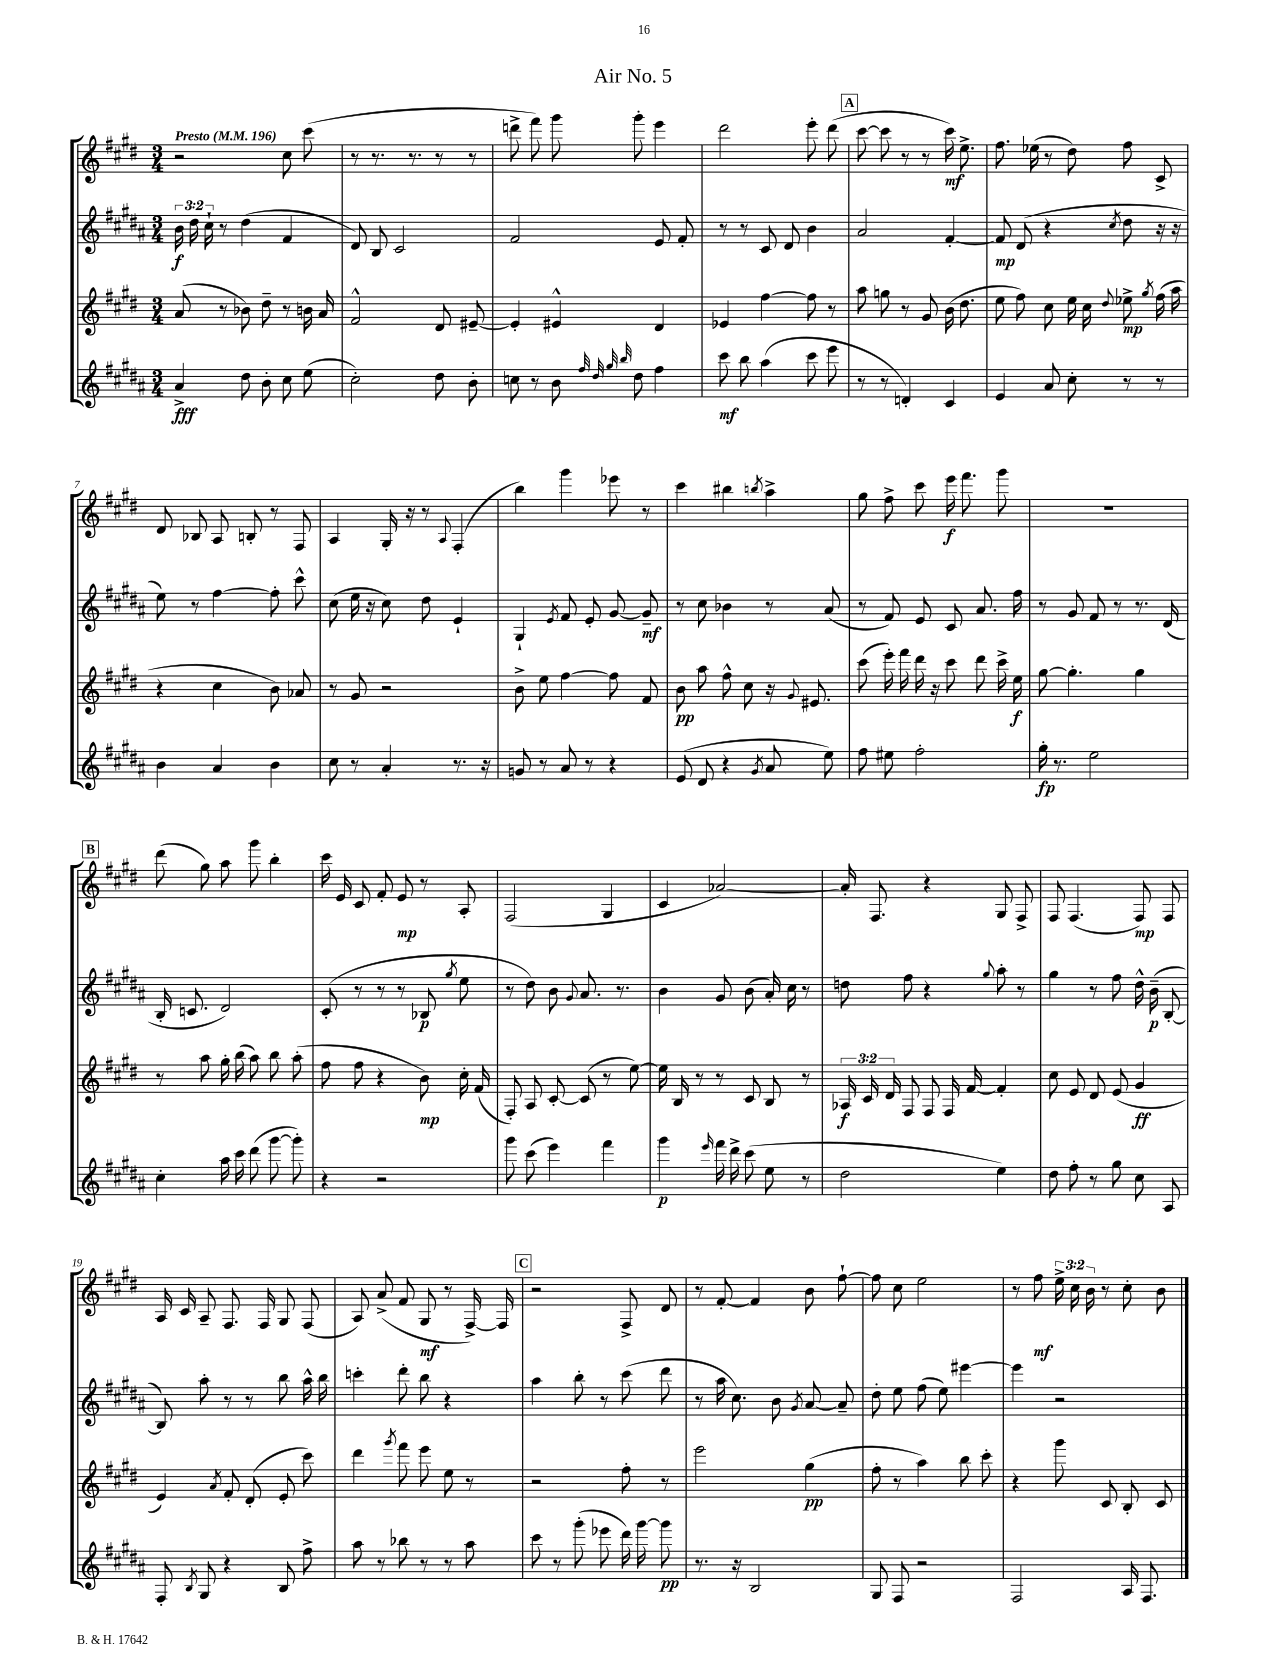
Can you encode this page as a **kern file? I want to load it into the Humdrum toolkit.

**kern	**dynam	**kern	**dynam	**kern	**dynam	**kern	**dynam
*part4	*part4	*part3	*part3	*part2	*part2	*part1	*part1
*staff4	*staff4	*staff3	*staff3	*staff2	*staff2	*staff1	*staff1
*clefG2	*	*clefG2	*	*clefG2	*	*clefG2	*
*k[f#c#g#d#a#]	*	*k[f#c#g#d#]	*	*k[f#c#g#d#a#]	*	*k[f#c#g#d#]	*
*M3/4	*	*M3/4	*	*M3/4	*	*M3/4	*
*MM196	*	*MM196	*	*MM196	*	*MM196	*
=1	=1	=1	=1	=1	=1	=1	=1
!	!	!	!	!	!	!LO:TX:a:B:t=Presto	!
4a#^/	fff	(8a/	.	24b\	f	2r	.
.	.	.	.	24dd#\	.	.	.
.	.	.	.	24cc#`\	.	.	.
.	.	8r	.	8r	.	.	.
8dd#\	.	8b-X\)	.	(4dd#\	.	.	.
8b'\	.	8dd#~\	.	.	.	.	.
8cc#\	.	8r	.	4f#/	.	8cc#\	.
(8ee\	.	16bn\	.	.	.	(8ccc#\	.
.	.	16a/	.	.	.	.	.
=2	=2	=2	=2	=2	=2	=2	=2
2cc#'\)	.	2f#^^/	.	8d#/)	.	8r	.
.	.	.	.	8B/	.	8.r	.
.	.	.	.	2c#/	.	.	.
.	.	.	.	.	.	8.r	.
8dd#\	.	8d#/	.	.	.	8r	.
8b'\	.	[8e#X~/	.	.	.	8r	.
=3	=3	=3	=3	=3	=3	=3	=3
8ccn\	.	4e#'/]	.	2f#/	.	8dddn^\	.
8r	.	.	.	.	.	8fff#\)	.
8b\	.	4e#X^^/	.	.	.	8ggg#\	.
32qqff#/	.	.	.	.	.	.	.
32qqdd#/	.	.	.	.	.	.	.
32qqgg#/	.	.	.	.	.	.	.
32qqbb/	.	.	.	.	.	.	.
8dd#\	.	.	.	.	.	8ggg#'\	.
4ff#\	.	4d#/	.	8e/	.	4eee\	.
.	.	.	.	8f#'/	.	.	.
=4	=4	=4	=4	=4	=4	=4	=4
8ccc#\	mf	4e-X/	.	8r	.	2ddd#\	.
8bb\	.	.	.	8r	.	.	.
(4aa#\	.	[4ff#\	.	8c#/	.	.	.
.	.	.	.	8d#/	.	.	.
8ccc#\	.	8ff#\]	.	4b\	.	8eee'\	.
8eee\	.	8r	.	.	.	(8ddd#\	.
!!LO:REH:place=s1:t=A
=5	=5	=5	=5	=5	=5	=5	=5
8r	.	8aa\	.	2a#/	.	[8ccc#\	.
8r	.	8ggn\	.	.	.	8ccc#\]	.
4dn'/)	.	8r	.	.	.	8r	.
.	.	8g#/	.	.	.	8r	.
4c#/	.	(16b\	.	[4f#'/	.	16ccc#\)	mf
.	.	8.dd#\	.	.	.	8.ee^\	.
=6	=6	=6	=6	=6	=6	=6	=6
4e/	.	8ee\	.	8f#/]	mp	8.ff#\	.
.	.	8ff#\)	.	(8d#/	.	.	.
.	.	.	.	.	.	(16ee-X\	.
8a#/	.	8cc#\	.	4r	.	8r	.
8cc#'\	.	16ee\	.	.	.	8dd#\)	.
.	.	16cc#\	.	.	.	.	.
.	.	8qqdd#/	.	8qcc#/	.	.	.
8r	.	8ee-X^\	mp	8dd#\	.	8ff#\	.
.	.	8qgg#/	.	.	.	.	.
8r	.	(16ff#\	.	16r	.	8c#^/	.
.	.	16aa\	.	16r	.	.	.
!!LO:LB:g=z
=7	=7	=7	=7	=7	=7	=7	=7
4b\	.	4r	.	8ee\)	.	8d#/	.
.	.	.	.	8r	.	8B-X/	.
4a#/	.	4cc#\	.	[4ff#\	.	8A/	.
.	.	.	.	.	.	8Bn'/	.
4b\	.	8b\)	.	8ff#'\]	.	8r	.
.	.	8a-X/	.	8ccc#^^\	.	8F#/	.
=8	=8	=8	=8	=8	=8	=8	=8
8cc#\	.	8r	.	(8cc#\	.	4A/	.
8r	.	8g#/	.	16ee\	.	.	.
.	.	.	.	16r	.	.	.
4a#'/	.	2r	.	8cc#\)	.	16G#'/	.
.	.	.	.	.	.	16r	.
.	.	.	.	8dd#\	.	8r	.
.	.	.	.	.	.	8qqA/	.
8.r	.	.	.	4e`/	.	(4F#'/	.
16r	.	.	.	.	.	.	.
=9	=9	=9	=9	=9	=9	=9	=9
8gn/	.	8b^\	.	4G#`/	.	4bb\)	.
8r	.	8ee\	.	.	.	.	.
.	.	.	.	8qe/	.	.	.
8a#/	.	[4ff#\	.	8f#/	.	4ggg#\	.
8r	.	.	.	8e'/	.	.	.
4r	.	8ff#\]	.	[8g#/	.	8eee-X\	.
.	.	8f#/	.	8g#~/]	mf	8r	.
=10	=10	=10	=10	=10	=10	=10	=10
(8e/	.	8b\	pp	8r	.	4ccc#\	.
8d#/	.	8aa\	.	8cc#\	.	.	.
4r	.	8ff#^^\	.	4b-X\	.	4bb#X\	.
.	.	8cc#\	.	.	.	.	.
8qg#/	.	.	.	.	.	8qbbn/	.
8a#/	.	16r	.	8r	.	4aa^\	.
.	.	8qqg#/	.	.	.	.	.
.	.	8.e#X/	.	.	.	.	.
8ee\)	.	.	.	(8a#/	.	.	.
=11	=11	=11	=11	=11	=11	=11	=11
8ff#\	.	(8ccc#\	.	8r	.	8gg#\	.
8ee#X\	.	16eee'\)	.	8f#/)	.	8ff#^\	.
.	.	16fff#\	.	.	.	.	.
2ff#'\	.	16ddd#\	.	8e/	.	8ccc#\	.
.	.	16r	.	.	.	.	.
.	.	8ccc#\	.	8c#/	.	16eee\	f
.	.	.	.	.	.	8.fff#\	.
.	.	8ddd#\	.	8.a#/	.	.	.
.	.	16ccc#^\	.	.	.	8ggg#\	.
.	.	16ee\	f	16ff#\	.	.	.
=12	=12	=12	=12	=12	=12	=12	=12
16gg#'\	fp	[8gg#\	.	8r	.	2.r	.
8.r	.	.	.	.	.	.	.
.	.	4.gg#'\]	.	8g#/	.	.	.
2ee\	.	.	.	8f#/	.	.	.
.	.	.	.	8r	.	.	.
.	.	4gg#\	.	8.r	.	.	.
.	.	.	.	(16d#/	.	.	.
!!LO:LB:g=z
!!LO:REH:place=s1:t=B
=13	=13	=13	=13	=13	=13	=13	=13
4cc#'\	.	8r	.	16B'/	.	(8ddd#\	.
.	.	.	.	8.cn/	.	.	.
.	.	8aa\	.	.	.	8gg#\)	.
16aa#\	.	16gg#'\	.	2d#/)	.	8aa\	.
16ccc#\	.	(16bb\	.	.	.	.	.
(8ddd#\	.	8aa\)	.	.	.	8ggg#\	.
[8ggg#\	.	8bb\	.	.	.	4bb'\	.
8ggg#'\])	.	(8aa'\	.	.	.	.	.
=14	=14	=14	=14	=14	=14	=14	=14
4r	.	8ff#\	.	(8c#'/	.	16ccc#\	.
.	.	.	.	.	.	16e/	.
.	.	8ff#\	.	8r	.	8c#/	.
2r	.	4r	.	8r	.	8f#'/	.
.	.	.	.	8r	.	8e/	mp
.	.	8b\)	mp	8B-X/	p	8r	.
.	.	.	.	8qgg#/	.	.	.
.	.	16cc#'\	.	8ee\	.	8A'/	.
.	.	(16f#/	.	.	.	.	.
=15	=15	=15	=15	=15	=15	=15	=15
8ggg#\	.	8F#'/)	.	8r	.	(2F#/	.
(8ccc#\	.	8A/	.	8dd#\)	.	.	.
4eee\)	.	[8c#'/	.	8b\	.	.	.
.	.	.	.	8qqg#/	.	.	.
.	.	(8c#/]	.	8.a#/	.	.	.
4fff#\	.	8r	.	.	.	4G#/	.
.	.	.	.	8.r	.	.	.
.	.	[8ee\)	.	.	.	.	.
=16	=16	=16	=16	=16	=16	=16	=16
4ggg#\	p	16ee\]	.	4b\	.	4c#/	.
.	.	16B/	.	.	.	.	.
.	.	8r	.	.	.	.	.
16qqeee/	.	.	.	.	.	.	.
16fff#\	.	8r	.	8g#/	.	[2a-X/)	.
16ddd#^\	.	.	.	.	.	.	.
(8ccc#\	.	8c#/	.	(8b\	.	.	.
8ee\	.	8B/	.	16a#'/)	.	.	.
.	.	.	.	16cc#\	.	.	.
8r	.	8r	.	8r	.	.	.
=17	=17	=17	=17	=17	=17	=17	=17
2dd#\	.	24A-X/	f	8ddn\	.	16a-'/]	.
.	.	24c#/	.	.	.	.	.
.	.	.	.	.	.	8.F#/	.
.	.	24d#/	.	.	.	.	.
.	.	8F#/	.	8ff#\	.	.	.
.	.	8F#/	.	4r	.	4r	.
.	.	16F#/	.	.	.	.	.
.	.	[16f#/	.	.	.	.	.
.	.	.	.	8qqgg#/	.	.	.
4ee\)	.	4f#'/]	.	8aa#'\	.	8G#/	.
.	.	.	.	8r	.	8F#^/	.
=18	=18	=18	=18	=18	=18	=18	=18
8dd#\	.	8cc#\	.	4gg#\	.	8F#/	.
8ff#'\	.	8e/	.	.	.	(4.F#/	.
8r	.	8d#/	.	8r	.	.	.
8gg#\	.	(8e/	.	8ff#\	.	.	.
8cc#\	.	4g#/	ff	16dd#^^\	.	8F#/)	mp
.	.	.	.	(16b~\	p	.	.
8A#/	.	.	.	[8B'/	.	8F#/	.
!!LO:LB:g=z
=19	=19	=19	=19	=19	=19	=19	=19
8F#'/	.	4e/)	.	8B/])	.	16A/	.
.	.	.	.	.	.	16c#/	.
8qB/	.	.	.	.	.	.	.
8G#/	.	.	.	8aa#'\	.	8A~/	.
.	.	8qa/	.	.	.	.	.
4r	.	8f#'/	.	8r	.	8.F#/	.
.	.	(8d#'/	.	8r	.	.	.
.	.	.	.	.	.	16F#/	.
8B/	.	8e'/	.	8bb\	.	8G#/	.
8ff#^\	.	8ccc#\)	.	16aa#^^\	.	(8F#/	.
.	.	.	.	16bb\	.	.	.
=20	=20	=20	=20	=20	=20	=20	=20
8aa#\	.	4ddd#\	.	4cccn'\	.	8A/)	.
8r	.	.	.	.	.	(8a^/	.
.	.	8qggg#/	.	.	.	.	.
8bb-X\	.	8fff#\	.	8ddd#'\	.	8f#/	.
8r	.	8eee\	.	8bb\	.	8G#/	mf
8r	.	8ee\	.	4r	.	8r	.
8aa#\	.	8r	.	.	.	[16F#^/)	.
.	.	.	.	.	.	16F#/]	.
!!LO:REH:place=s1:t=C
=21	=21	=21	=21	=21	=21	=21	=21
8ccc#\	.	2r	.	4aa#\	.	2r	.
8r	.	.	.	.	.	.	.
(8ggg#'\	.	.	.	8bb'\	.	.	.
8eee-X\	.	.	.	8r	.	.	.
16ddd#\)	.	8ff#'\	.	(8ccc#\	.	8F#^/	.
[16ggg#\	.	.	.	.	.	.	.
8ggg#\]	pp	8r	.	8ddd#\	.	8d#/	.
=22	=22	=22	=22	=22	=22	=22	=22
8.r	.	2eee\	.	8r	.	8r	.
.	.	.	.	16aa#\	.	[8f#'/	.
16r	.	.	.	8.cc#\)	.	.	.
2B/	.	.	.	.	.	4f#/]	.
.	.	.	.	8b\	.	.	.
.	.	.	.	8qg#/	.	.	.
.	.	(4gg#\	pp	[8a#/	.	8b\	.
.	.	.	.	8a#~/]	.	[8ff#`\	.
=23	=23	=23	=23	=23	=23	=23	=23
8G#/	.	8ff#'\	.	8dd#'\	.	8ff#\]	.
8F#/	.	8r	.	8ee\	.	8cc#\	.
2r	.	4aa\)	.	(8ff#\	.	2ee\	.
.	.	.	.	8ee\)	.	.	.
.	.	8bb\	.	[4eee#X\	.	.	.
.	.	8ccc#'\	.	.	.	.	.
=24	=24	=24	=24	=24	=24	=24	=24
2F#/	.	4r	.	4eee#\]	.	8r	.
.	.	.	.	.	.	8ff#\	mf
.	.	8ggg#\	.	2r	.	24ee^\	.
.	.	.	.	.	.	24cc#\	.
.	.	.	.	.	.	24b\	.
.	.	8c#/	.	.	.	8r	.
16A#/	.	8B'/	.	.	.	8cc#'\	.
8.F#/	.	.	.	.	.	.	.
.	.	8c#/	.	.	.	8b\	.
==	==	==	==	==	==	==	==
*-	*-	*-	*-	*-	*-	*-	*-
